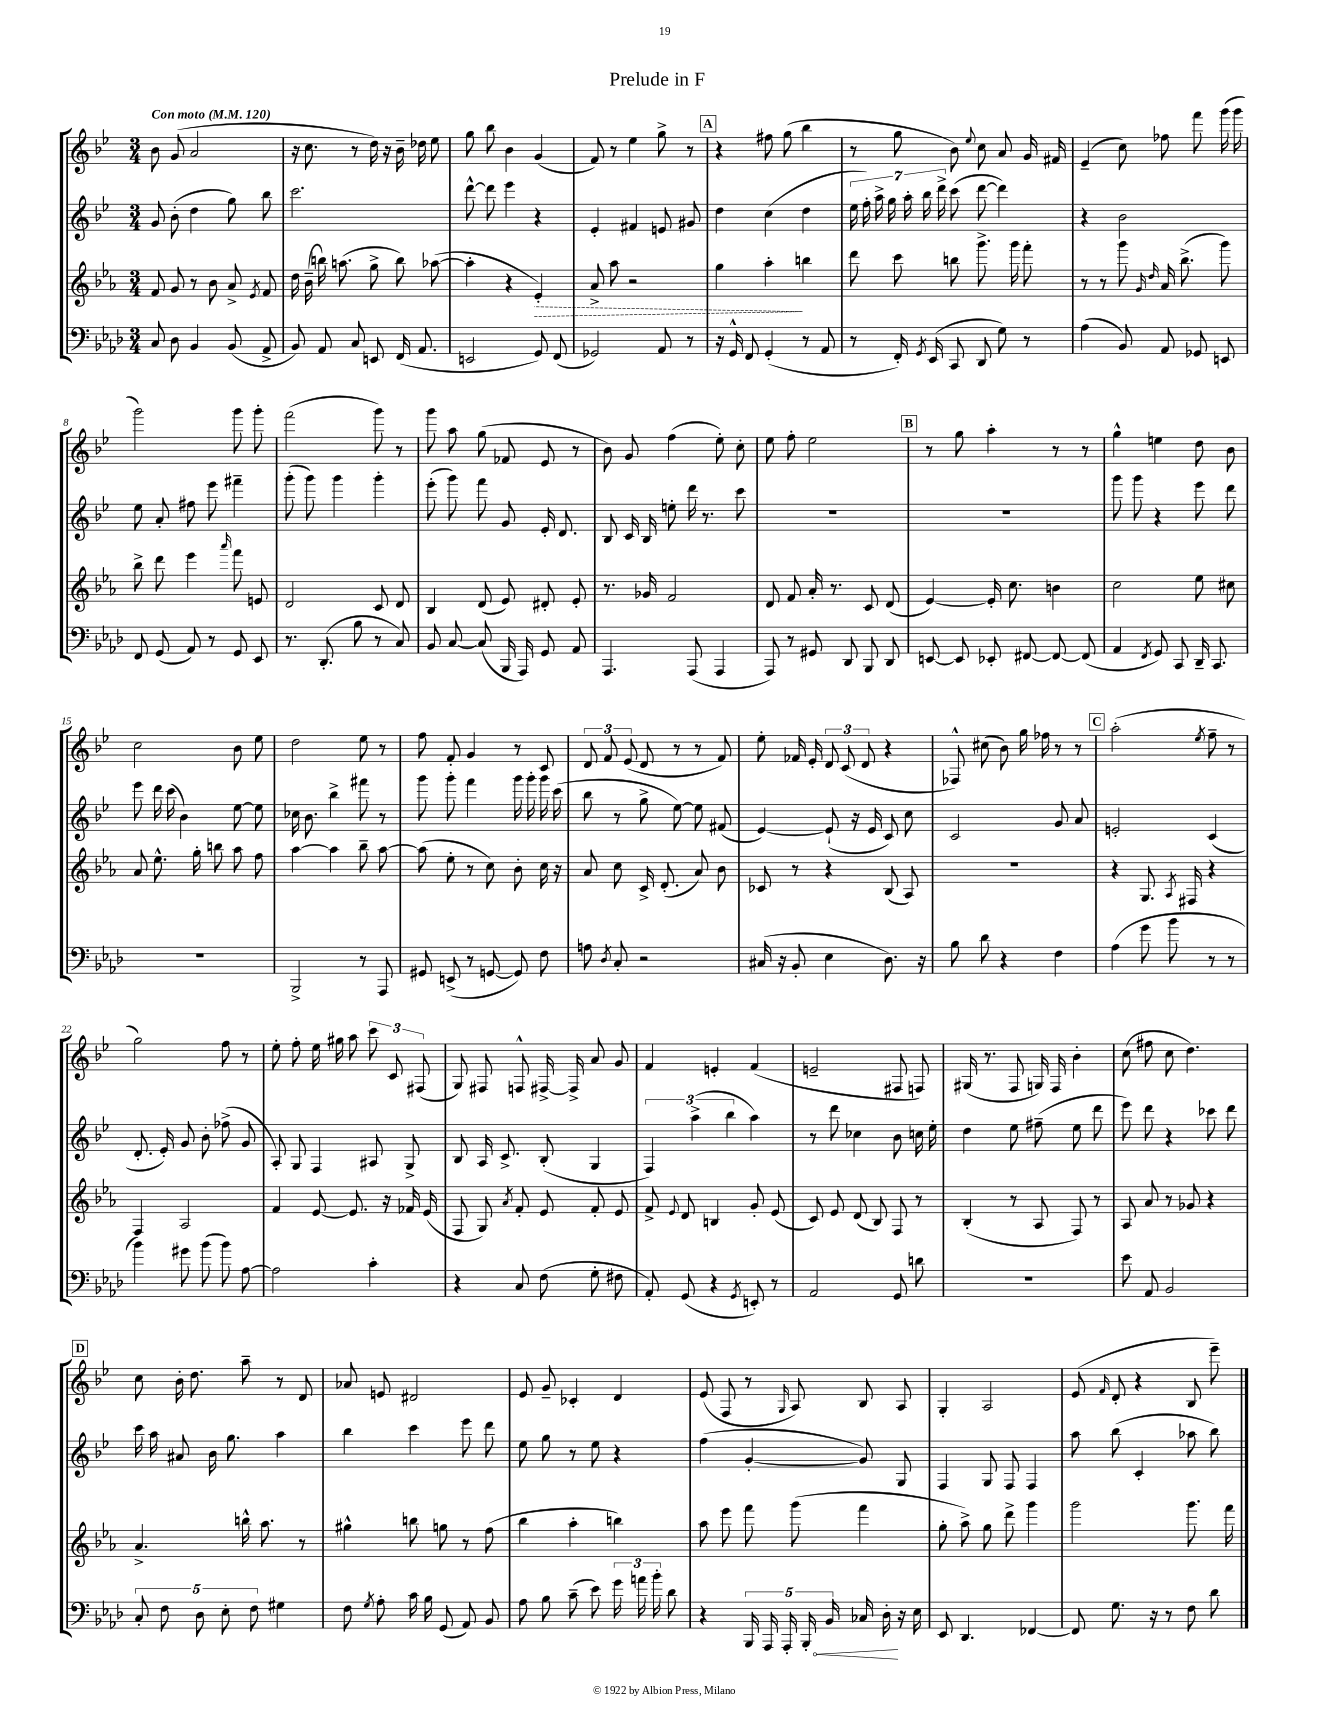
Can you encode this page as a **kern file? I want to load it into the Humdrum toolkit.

**kern	**kern	**kern	**kern
*staff4	*staff3	*staff2	*staff1
*clefF4	*clefG2	*clefG2	*clefG2
*k[b-e-a-d-]	*k[b-e-a-]	*k[b-e-]	*k[b-e-]
*M3/4	*M3/4	*M3/4	*M3/4
*MM120	*MM120	*MM120	*MM120
8C	8f	8g	8b-
8D-	8g	(8b-'	(8g
4BB-	8r	4dd	2a
.	8b-	.	.
(8BB-	8a-^	8gg)	.
.	8qe-	.	.
8AA-^	8f	8bb-	.
=	=	=	=
8BB-)	16dd	2.ccc	16r
.	(16b-~	.	8.cc
8AA-	16bb)	.	.
.	(8.aa	.	.
8C	.	.	8r
8EE	8gg^	.	16dd)
.	.	.	16r
(16FF	8bb)	.	16b-~
8.AA-	.	.	16dd-
.	([8aa-	.	8ee-
=	=	=	=
2EE	4aa-']	[8ddd^^	8gg
.	.	8ddd]	8bb-
.	4r	4eee-	4b-
8GG)	4e-')	4r	(4g
(8FF	.	.	.
=	=	=	=
2GG-)	8a-^	4e-'	8f)
.	8aa-	.	8r
.	2r	4f#	4ee-
8AA-	.	8e	8gg^
8r	.	8g#	8r
=	=	=	=
16r	4gg	4dd	4r
16GG^^	.	.	.
8FF	.	.	.
(4GG'	4aa-'	(4cc	8ff#
.	.	.	(8gg
8r	4bb	4dd	4bb-
8AA-	.	.	.
=	=	=	=
8r	8ddd	28ee-	8r
.	.	28ff')	.
.	.	28aa^	.
.	.	28gg	.
16FF')	8ccc	.	8gg
.	.	28aa'	.
.	.	28bb-	.
8qGG	.	.	.
(16EE-	.	.	.
.	.	28ddd^	.
8CC	8bb	(8ccc	8b-)
.	.	.	8qqee-
8DD-	8.ggg^	[8ddd	8cc
8G)	.	4ddd])	8a
.	16ggg	.	.
8r	8fff'	.	16g
.	.	.	16f#
=	=	=	=
(4A-	8r	4r	(4e-~
.	8r	.	.
8BB-)	8ggg	2b-	8cc)
.	16qqg	.	.
.	16qqdd	.	.
8AA-	16a-	.	8ff-
.	(8.bb-^	.	.
8GG-	.	.	8fff
8EE	8ggg)	.	(16ggg
.	.	.	16ggg
=	=	=	=
8FF	8bb-^	8ee-	2ggg)
(8GG	8ddd	8a'	.
8AA-)	4eee-	8ff#	.
8r	.	8eee-	.
.	16qqaaa-	.	.
8GG	8fff	4fff#~	8ggg
8EE-	8e	.	8ggg'
=	=	=	=
8.r	2d	(8ggg'	(2fff
.	.	8ggg)	.
(8.DD-'	.	.	.
.	.	4ggg	.
8B-	.	.	.
8r	8c	4ggg'	8ggg)
8C)	8d	.	8r
=	=	=	=
8BB-	4B-	(8eee-'	8ggg
[8C	.	8ggg)	8aa
(8C]	(8d	8fff	(8gg
16BBB-	8e-)	8g	8f-
16AAA-)	.	.	.
8GG	8d#'	16e-'	8e-
.	.	8.d	.
8AA-	8e-'	.	8r
=	=	=	=
4.AAA-	8.r	8B-	8b-)
.	.	16c	8g
.	16g-	16B-	.
.	2f	8ee'	(4ff
(8AAA-	.	16ddd	.
.	.	8.r	.
4AAA-	.	.	8ee-')
.	.	8ccc	8cc'
=	=	=	=
8AAA-)	8d	2.r	8ee-
8r	8f	.	8ff'
8GG#	16a-'	.	2ee-
.	8.r	.	.
8DD-	.	.	.
8BBB-	8c	.	.
8DD-	(8d	.	.
=	=	=	=
[8EE	[4e-)	2.r	8r
8EE]	.	.	8gg
8EE-'	16e-']	.	4aa'
.	8.cc	.	.
[8FF#	.	.	.
8FF#_	4b	.	8r
(8FF#]	.	.	8r
=	=	=	=
4AA-	2cc	8ggg	4gg^^
.	.	8ggg	.
8qFF	.	.	.
8GG)	.	4r	4ee
8CC	.	.	.
16DD-~	8ee-	8eee-	8dd
8.CC	.	.	.
.	8cc#	8ddd	8b-
=	=	=	=
2.r	8a-	8eee-	2cc
.	8.ee-^^	16ddd	.
.	.	(16ccc	.
.	.	4b-)	.
.	16gg'	.	.
.	8bb	.	.
.	8aa-	[8ee-	8b-
.	8ff	8ee-]	8ee-
=	=	=	=
2BBB-^	[4aa-	16cc-	2dd
.	.	8.b-	.
.	4aa-]	4bb-^	.
8r	8bb-~	8fff#	8ee-
8AAA-	[8aa-	8r	8r
=	=	=	=
8GG#	(8aa-]	8ggg	8ff
(8EE^	8ee-'	8ggg'	8f'
8r	8r	4fff	4g
[8GG	8cc)	.	.
8GG])	8b-'	16ggg	8r
.	.	16ggg'	.
8F	16cc	16ggg	8c
.	16r	(16ccc	.
=	=	=	=
8A	8a-	8bb-	12d
.	.	.	12f
8qD-	.	.	.
8C'	8cc	8r	.
.	.	.	(12e-
2r	16c^	8gg^	8d
.	(8.d'	.	.
.	.	[8ee-)	8r
.	8a-)	8ee-]	8r
.	8b-	(8f#	8f)
=	=	=	=
(16C#	8c-	[4e-)	8ee-'
16r	.	.	.
8BB-'	8r	.	16f-
.	.	.	16e-'
4E-	4r	(8e-`]	12d
.	.	.	(12c
.	.	16r	.
.	.	.	12d
.	.	16e-	.
8.D-)	(8B-	8c)	4r
.	8A-)	8cc	.
16r	.	.	.
=	=	=	=
8B-	2.r	2c	8F-^^)
8d-	.	.	(8cc#
4r	.	.	8b-)
.	.	.	16gg
.	.	.	16ff-
4F	.	8g	8r
.	.	8a	8r
=	=	=	=
(4A-	4r	2e'	(2aa'
8g	8.G	.	.
8b-	.	.	.
.	8qA-	.	.
.	16F#	.	.
.	.	.	8qee-
8r	4r	(4c	8ff~
8r	.	.	8r
=	=	=	=
4b-)	4F	8.d'	2gg)
.	.	16e-')	.
8g#	2A-	8g	.
(8b-	.	8b-'	.
8b-)	.	(8ff-^	8ff
[8A-	.	8g	8r
=	=	=	=
2A-]	4f	8A')	8ee-'
.	.	8G	8ff'
.	[8e-	4F	16ee-
.	.	.	16gg#
.	8.e-]	.	8aa
4c'	.	8A#	12ccc
.	16r	.	.
.	.	.	12c
.	16f-	8G^	.
.	.	.	(12F#
.	(16e-	.	.
=	=	=	=
4r	8F	8B-	8G)
.	8G)	16A	8F#
.	.	8.c^	.
.	8qa-	.	.
8C	8f'	.	8F^^
(8F	8e-	(8B-'	[16F#^
.	.	.	16F#^]
8G'	8f'	4G	8a
8F#	8e-	.	8g
=	=	=	=
8AA-')	8f^	6F)	4f
.	8qqe-	.	.
(8GG	8d	.	.
.	.	(6aa^	.
4r	4B	.	4e'
.	.	6bb-	.
8qGG	.	.	.
8EE')	8g'	4aa)	(4f
8r	(8e-	.	.
=	=	=	=
2AA-	8c)	8r	2e~
.	8e-	8ddd	.
.	(8d	4cc-	.
.	8B-)	.	.
8GG	8F	8b-	8F#
8d	8r	16cc	8F)
.	.	16ee-'	.
=	=	=	=
2.r	(4B-'	4dd	(16G#
.	.	.	8.r
.	8r	8ee-	8F
.	8A-	(8ff#~	16G)
.	.	.	16F
.	8F)	8ee-	4b-'
.	8r	8ddd	.
=	=	=	=
8e-	8A-	8eee-)	(8cc
8AA-	8a-	8ddd	8ff#
2BB-	8r	4r	8cc
.	8g-	.	4.dd)
.	4r	8ccc-	.
.	.	8ddd	.
=	=	=	=
10C'	4.a-^	16ccc	8cc
.	.	16aa	.
10F	.	.	.
.	.	8a#	16b-'
.	.	.	8.dd
10D-	.	.	.
.	.	16b-	.
10E-'	.	.	.
.	.	8.gg	.
.	16bb^^	.	8aa~
10F	.	.	.
.	8.aa-	.	.
4G#	.	4aa	8r
.	8r	.	8d
=	=	=	=
8F	4gg#^^	4bb-	8a-
8qG	.	.	.
8A-'	.	.	8e
16c	8bb	4ccc	2d#
16B-	.	.	.
(8GG	8gg	.	.
8AA-)	8r	8eee-	.
8BB-	(8ff	8ddd	.
=	=	=	=
8A-	4bb-	8ee-	8e-
8B-	.	8gg	8g~
(8c~	4aa-'	8r	4c-'
8e-)	.	8ee-	.
24g	4bb)	4r	4d
24a	.	.	.
24b-'	.	.	.
8d-	.	.	.
=	=	=	=
4r	8aa-	(4ff	(8e-
.	8eee-	.	8F
20BBB-	8fff	[4g'	8r
20AAA-	.	.	.
20AAA-'	.	.	.
.	.	.	16qqG
.	(8ggg	.	8A)
20BBB-'	.	.	.
20BB-	.	.	.
16C-	4fff	8g])	8B-
16D-'	.	.	.
16r	.	8G	8A
16E-	.	.	.
=	=	=	=
8EE-	8gg'	4F	4G'
4.DD-	8aa-^)	.	.
.	8gg	8G	2A
.	8ddd^	8F	.
[4FF-	4ggg	4F	.
=	=	=	=
8FF-]	2ggg	8aa	(8e-
.	.	.	16qqf
8.G	.	(8bb-	8d'
.	.	4c'	4r
16r	.	.	.
8r	.	.	.
8F	8.ggg	8aa-	8B-
8d-	.	8bb-)	8eee-~)
.	16fff	.	.
==	==	==	==
*-	*-	*-	*-
